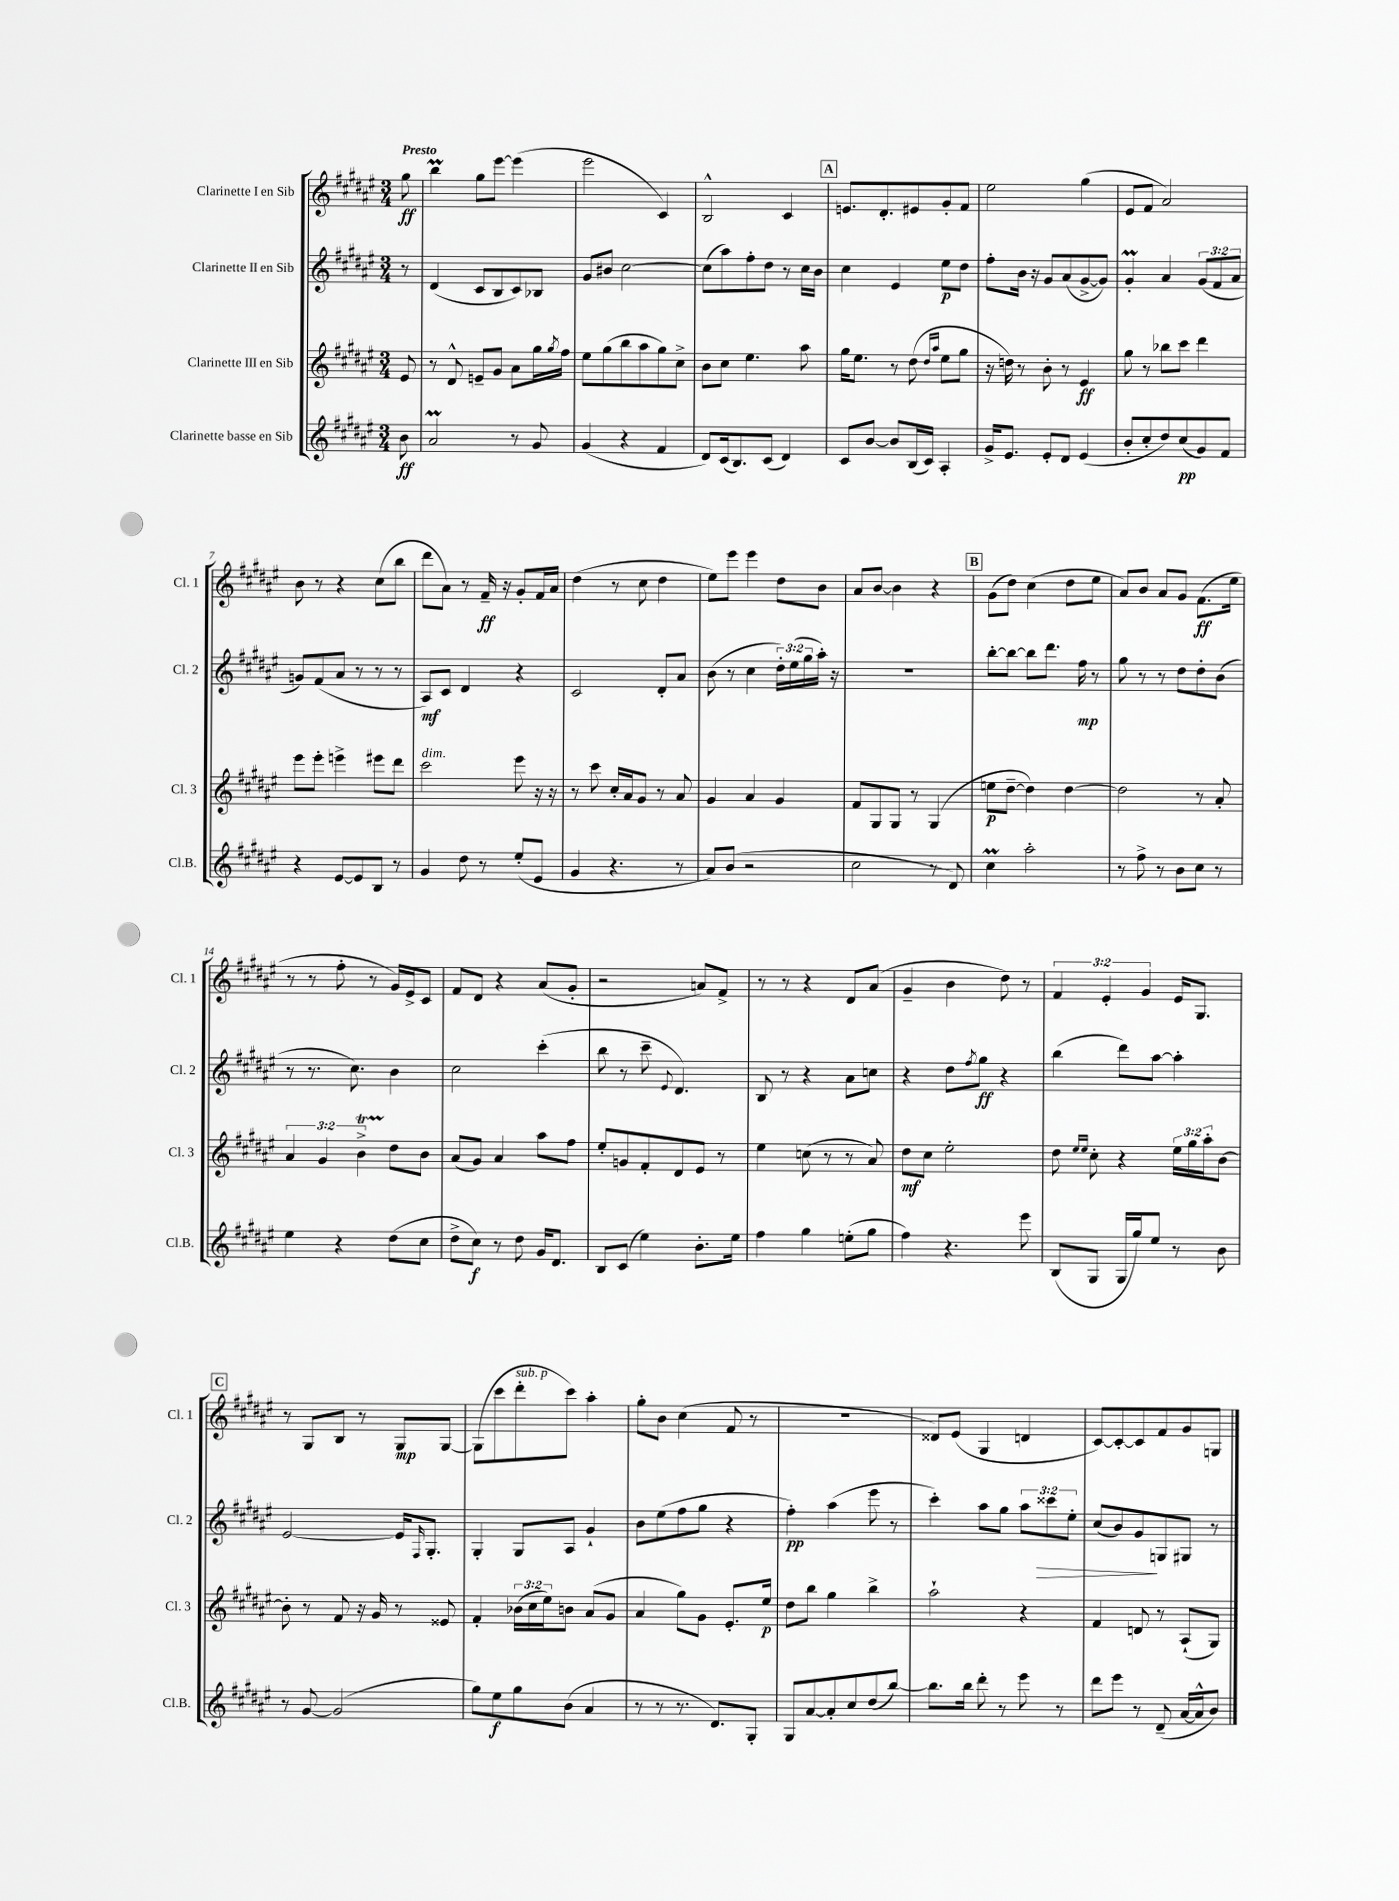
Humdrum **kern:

**kern	**kern	**kern	**kern
*staff4	*staff3	*staff2	*staff1
*clefG2	*clefG2	*clefG2	*clefG2
*k[f#c#g#d#a#e#]	*k[f#c#g#d#a#e#]	*k[f#c#g#d#a#e#]	*k[f#c#g#d#a#e#]
*M3/4	*M3/4	*M3/4	*M3/4
8b	8e#	8r	8gg#
=	=	=	=
2a#	8r	(4d#	4bb
.	8d#^^	.	.
.	8e~	8c#	8gg#
.	8g#	8B	[8eee#
8r	8a#	8c#)	(4eee#]
8g#	16gg#	8B-	.
.	8qgg#	.	.
.	16ff#	.	.
=	=	=	=
(4g#	8ee#	8g#	2eee#
.	(8gg#	8b#	.
4r	8bb	[2cc#	.
.	8aa#	.	.
4f#	8gg#)	.	4c#)
.	8cc#^	.	.
=	=	=	=
8d#)	8b	(8cc#]	2B^^
(16c#	8cc#	8aa#)	.
8.B)	.	.	.
.	4.ee#	8ff#'	.
(8c#	.	8dd#	.
4d#)	.	8r	4c#
.	8aa#	16cc#	.
.	.	16b	.
=	=	=	=
8c#	16gg#	4cc#	8.e
.	8.ee#	.	.
[8b	.	.	.
.	.	.	8.d#'
8b]	8r	4e#	.
(16B	(8dd#	.	8e#
16c#)	.	.	.
.	16qqdd#	.	.
.	16qqaa#	.	.
4A#'	8ee#	8ee#	8g#'
.	8gg#	8dd#	8f#
=	=	=	=
16g#^	16r	8ff#'	2ee#
8.e#	16dd)	.	.
.	8r	16b	.
.	.	16r	.
8e#'	8b'	8g#	.
8d#	8r	(8a#	.
(4e#	4e#	[8g#^	(4gg#
.	.	8g#])	.
=	=	=	=
8b'	8gg#	4g#'	8e#
8cc#'	8r	.	8f#
8dd#)	8bb-	4a#	2a#)
(8cc#	8ccc#	.	.
8g#)	4ddd#	(12g#	.
.	.	12f#	.
8f#	.	.	.
.	.	12a#	.
=	=	=	=
4r	8eee#	8g)	8b
.	8eee#'	(8f#	8r
[8e#	4eee^	8a#	4r
8e#]	.	8r	.
8B	8eee#	8r	(8cc#
8r	8ddd#	8r	8bb
=	=	=	=
4g#	2ccc#	8A#)	8ddd#
.	.	8c#	8a#)
8dd#	.	4d#	8r
8r	.	.	16f#~
.	.	.	16r
(8ee#'	8eee#	4r	8g#'
8e#	16r	.	16f#
.	16r	.	16a#
=	=	=	=
4g#	8r	2c#	(4dd#
.	8ccc#	.	.
4.r	16cc#'	.	8r
.	16a#	.	.
.	8g#	.	8cc#
.	8r	8d#'	4dd#
8r	8a#	8a#	.
=	=	=	=
8a#)	4g#	(8b	8ee#)
(8b	.	8r	8eee#
2r	4a#	4cc#	4eee#
.	4g#	24dd#')	8dd#
.	.	(24ee#	.
.	.	24gg#	.
.	.	16aa#')	8b
.	.	16r	.
=	=	=	=
2cc#	8f#	2.r	8a#
.	8G#	.	[8b
.	8G#	.	4b]
.	8r	.	.
8r	(4G#	.	4r
8d#)	.	.	.
=	=	=	=
4cc#	8ee	[8bb'	(8g#
.	[8dd#~	8bb_	8dd#)
2aa#'	4dd#])	8bb]	(4cc#
.	.	8.ddd#	.
.	[4dd#	.	8dd#
.	.	16ff#	.
.	.	8r	8ee#
=	=	=	=
8r	2dd#]	8gg#	8a#)
8ff#^	.	8r	8b
8r	.	8r	8a#
8b	.	8dd#	8g#
8cc#	8r	8dd#'	(8.f#
8r	8a#'	(8b	.
.	.	.	16ee#
=	=	=	=
4ee#	6a#	8r	8r
.	.	8.r	8r
.	6g#	.	.
4r	.	.	8ff#'
.	.	8.cc#)	.
.	6b^	.	.
.	.	.	8r
(8dd#	8dd#	4b	16g#)
.	.	.	16e#^
8cc#	8b	.	8c#
=	=	=	=
8dd#^	(8a#	2cc#	8f#
8cc#)	8g#)	.	8d#
8r	4a#	.	4r
8dd#	.	.	.
16g#	8aa#	(4ccc#'	(8a#
8.d#	.	.	.
.	8ff#	.	8g#'
=	=	=	=
8B	8ee#'	8bb	2r
(8c#	8g	8r	.
4ee#)	8f#'	8ccc#~	.
.	.	8qqe#	.
.	8d#	4.d#)	.
8.b'	8e#	.	8a)
.	8r	.	8f#^
16ee#	.	.	.
=	=	=	=
4ff#	4ee#	8B	8r
.	.	8r	8r
4gg#	(8cc	4r	4r
.	8r	.	.
(8ee'	8r	8a#	8d#
8gg#	8a#)	8cc	(8a#
=	=	=	=
4ff#)	8dd#	4r	4g#~
.	8cc#	.	.
4.r	2ee#'	8dd#	4b
.	.	8qff#	.
.	.	8gg#	.
.	.	4r	8dd#)
8eee#	.	.	8r
=	=	=	=
(8B	8dd#	(4bb	6f#
.	16qqee#	.	.
.	16qqee#	.	.
8G#	8cc#'	.	.
.	.	.	6e#'
16G#	4r	8ddd#)	.
16gg#)	.	.	.
.	.	.	6g#
8ee#	.	[8aa#	.
8r	24ee#	4aa#']	16e#
.	24gg#	.	.
.	.	.	8.G#
.	24aa#'	.	.
8b	[8b	.	.
=	=	=	=
8r	8b']	[2e#	8r
[8g#	8r	.	8G#
(2g#]	8f#	.	8B
.	16r	.	8r
.	16g#	.	.
.	8r	16e#]	8G#
.	.	16qqF#	.
.	.	8.G#'	.
.	8e##	.	[8G#
=	=	=	=
8gg#)	4f#'	4G#'	(8G#]
8ee#	.	.	8ccc#
8gg#	(24b-	8G#	8ddd#'
.	24cc#	.	.
.	24ee#)	.	.
(8b	8b	8A#	8ccc#)
4a#	(8a#	4g#`	4aa#'
.	8g#	.	.
=	=	=	=
8r	4a#	8b	8gg#'
8r	.	(8ee#	8b
8.r	8gg#)	8ff#	(4cc#
.	8g#	8gg#	.
8.d#)	.	.	.
.	8.e#'	4r	8f#
8G#'	.	.	8r
.	16ee#	.	.
=	=	=	=
8G#	8dd#	4ff#')	2.r
[8a#	8bb	.	.
8a#']	4gg#	(4aa#	.
8cc#	.	.	.
(8dd#	4bb^	8eee#	.
[8bb)	.	8r	.
=	=	=	=
8.bb]	2aa#`	4ccc#')	8d##)
.	.	.	(8e#
16bb	.	.	.
8ddd#'	.	8aa#	4G#
8r	.	8gg#	.
8eee#	4r	12aa#	4d
.	.	12ccc##	.
8r	.	.	.
.	.	12ee#'	.
=	=	=	=
8ddd#	4f#	(8cc#	[8c#)
8eee#	.	8b)	8c#'_
8r	8d	8g#	8c#]
(8d#~	8r	8G	8f#
[16a#	(8A#`	8G#	8g#
16a#^^]	.	.	.
8b)	8G#)	8r	8G
==	==	==	==
*-	*-	*-	*-
